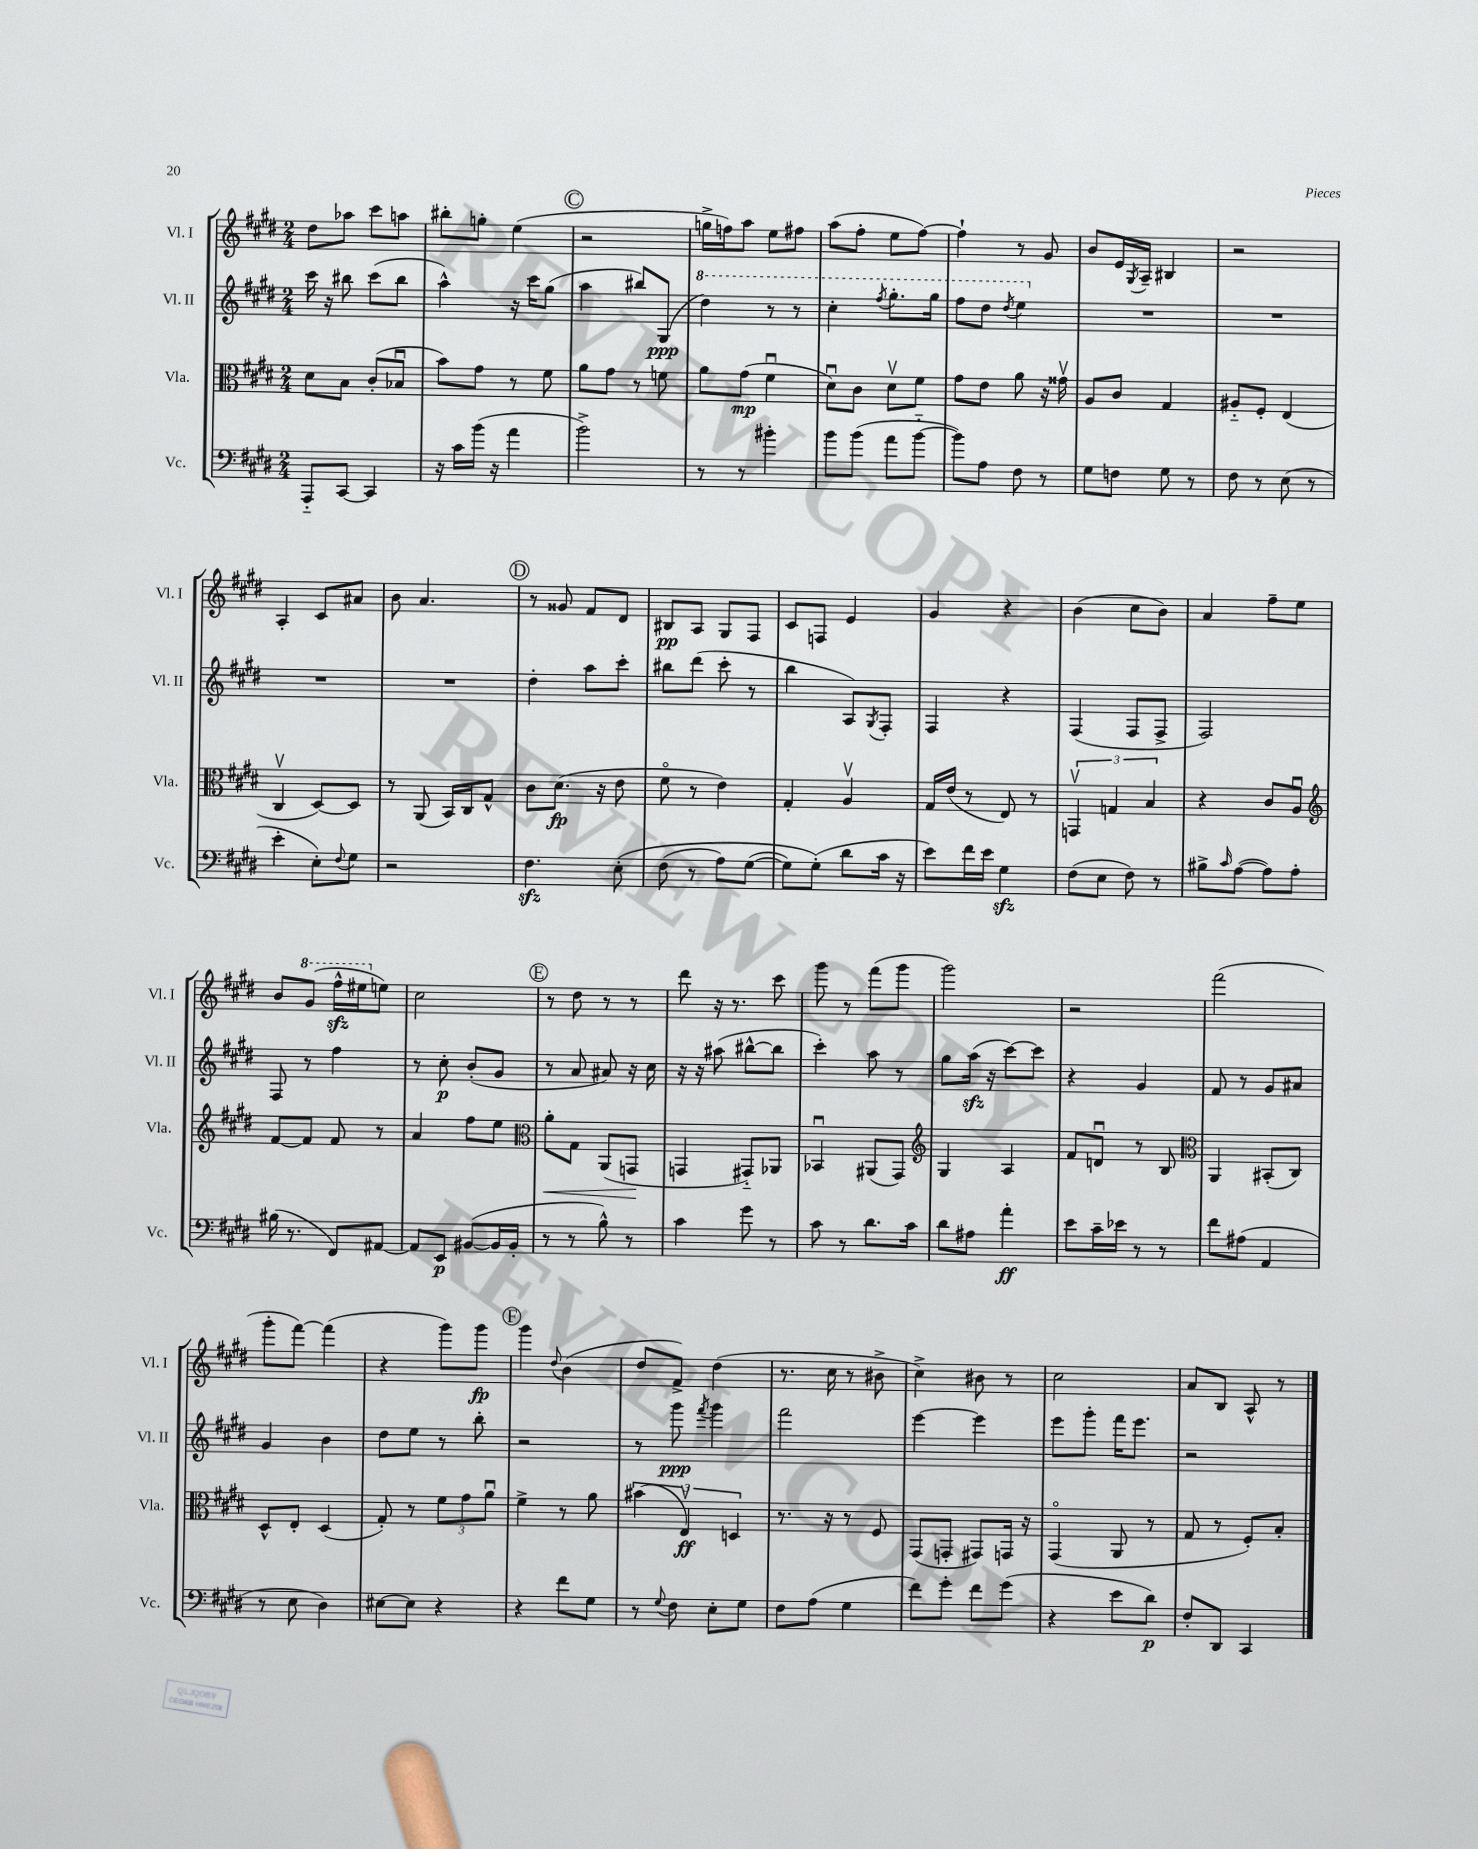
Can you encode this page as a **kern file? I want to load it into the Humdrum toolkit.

**kern	**kern	**kern	**kern
*staff4	*staff3	*staff2	*staff1
*clefF4	*clefC3	*clefG2	*clefG2
*k[f#c#g#d#]	*k[f#c#g#d#]	*k[f#c#g#d#]	*k[f#c#g#d#]
*M2/4	*M2/4	*M2/4	*M2/4
8AAA'~	8d#	16ccc#	8dd#
.	.	16r	.
[8CC#	8B	8bb#	8aa-
4CC#]	(8c#'	(8ccc#	8ccc#
.	8B-u	8bb#	8aa
=	=	=	=
16r	8b)	4aa^^)	8bb#'
16c#	.	.	.
(16b	8g#	.	8gg'
16r	.	.	.
4a	8r	16r	(4ee
.	.	16ccc#	.
.	8f#	(8gg#	.
=	=	=	=
2b^)	8a	4aa	2r
.	8g#	.	.
.	8r	8bb#)	.
.	8f	(8G#	.
=	=	=	=
8r	8a	4ddd#)	16gg^
.	.	.	16ff)
8r	(8g#	.	8aa
4b#'	4f#u	8r	8ee
.	.	8r	8ff#
=	=	=	=
8b	8d#u)	4ccc#'	(8aa
(8b	8c#	.	8ff#'
.	.	8qfff#	.
8a	8d#v	8.ggg#'	8ee
[8b'~	8f#	.	[8ff#)
.	.	16ggg#	.
=	=	=	=
8b])	8g#	8fff#	4ff#`]
8A	8e	8ddd#	.
.	.	8qddd#	.
8F#	8a	4eee	8r
8r	16r	.	8g#
.	16g##v	.	.
=	=	=	=
8G#	8A	2r	8b
8F	8c#	.	16e
.	.	.	8qG#
.	.	.	16A~
8G#	4G#	.	4B#
8r	.	.	.
=	=	=	=
8F#	8A#'~	2r	2r
8r	8F#'	.	.
(8E	(4E	.	.
8r	.	.	.
=	=	=	=
4e'	4C#v	2r	4A'
8E')	[8D#)	.	8c#
8qqF#	.	.	.
8G#	8D#]	.	8a#
=	=	=	=
2r	8r	2r	8b
.	(8AA	.	4.a
.	16BB)	.	.
.	16C#	.	.
.	8G#^^	.	.
=	=	=	=
4.F#	8c#	4dd#'	8r
.	(8.d#	.	8g##
.	.	8aa	8f#
.	16r	.	.
&(8E'	8e	8ccc#'	8d#
=	=	=	=
(8F#	8f#o	8bb#	8B#
8r	8r	(8ddd#	8A
8A)	4e)	8ccc#'	8G#
([8G#	.	8r	8F#
=	=	=	=
8G#])	4G#'	4bb	8c#
(8G#'&)	.	.	8F
8d#	4Av	8A)	4e
.	.	8qG#	.
16c#	.	8F#'	.
16r	.	.	.
=	=	=	=
8e)	16G#	4F#	4g#
.	(16e	.	.
16f#	8r	.	.
16e	.	.	.
4G#	8E)	4r	4r
.	8r	.	.
=	=	=	=
(8F#	6GGv	(4F#	(4b
8E	.	.	.
.	6G	.	.
8F#)	.	8F#	8cc#
.	6B	.	.
8r	.	8F#^	8b)
=	=	=	=
8B#^	4r	2F#)	4a
16qqc#	.	.	.
([8A	.	.	.
8A])	8c#	.	8ff#~
8A'	8Au	.	8ee
=	=	=	=
*	*clefG2	*	*
(16B#	[8f#	8F#	8b
8.r	.	.	.
.	8f#]	8r	(8gg#
8FF#)	8f#	4ff#	16fff#^^
.	.	.	16eee#
[8AA#	8r	.	8ee)
=	=	=	=
8AA#]	4a	8r	2cc#
8EE	.	8cc#'	.
([8BB#	8ff#	(8b'	.
16BB#]	8ee	8g#	.
16BB#'	.	.	.
=	=	=	=
*	*clefC3	*	*
8r	8a'	8r	8r
8r	8G#	8a	8dd#
8B^^)	(8AA	8a#)	8r
8r	8GG	16r	8r
.	.	16cc#	.
=	=	=	=
4c#	4GG	16r	8ddd#
.	.	16r	.
.	.	(8aa#	16r
.	.	.	8.r
8g#	8GG#'~)	[8bb#^^	.
8r	8AA-	8bb#]	8ccc#
=	=	=	=
8c#	4BB-u	4ccc#')	8ggg#
8r	.	.	8r
8.d#	(8AA#	8aa	(8fff#
.	8GG#)	8r	8ggg#
16c#	.	.	.
=	=	=	=
*	*clefG2	*	*
8d#	4G#	8gg#	2ggg#)
8A#	.	(16aa	.
.	.	16r	.
4a'	4A	[8ccc#)	.
.	.	8ccc#]	.
=	=	=	=
8e	8f#	4r	2r
16c#~	8du	.	.
16e-	.	.	.
8r	8r	4g#	.
8r	8B	.	.
=	=	=	=
*	*clefC3	*	*
8f#	4AA	8f#	(2fff#
(8A#	.	8r	.
4AA	(8BB#'	8g#	.
.	8C#)	8a#	.
=	=	=	=
8r	8D#^^	4g#	8ggg#'
8E	8E'	.	[8fff#)
4D#)	(4D#	4b	(4fff#]
=	=	=	=
[8E#	8G#')	8dd#	4r
8E#]	8r	8ee	.
4r	12f#	8r	8ggg#)
.	12g#	.	.
.	.	8bb'	8ggg#
.	12au	.	.
=	=	=	=
4r	4f#^	2r	4ggg#
.	.	.	8qqdd#
8f#	8r	.	(4b
8G#	8a	.	.
=	=	=	=
8r	(6b#	8r	8dd#
8qqG#	.	.	.
8F#	.	8ggg#	8f#^)
.	6Ev)	.	.
.	.	8qfff#	.
8E'	.	4ggg#	(4dd#
.	6D	.	.
8G#	.	.	.
=	=	=	=
8F#	8.r	2fff#	8.r
(8A	.	.	.
.	16r	.	16cc#
4G#	8r	.	8r
.	8F#	.	8b#^
=	=	=	=
8f#)	(8GG#	[4eee	4cc#^)
8g#'	8GG'	.	.
8f#	8GG#)	4eee]	8b#
(8g#	16GG	.	8r
.	16r	.	.
=	=	=	=
4r	(4GG#o	8eee	2cc#
.	.	8ggg#'	.
8e	8AA	16fff#	.
.	.	8.eee	.
8d#)	8r	.	.
=	=	=	=
8F#'	8G#	2r	8a
8DD#	8r	.	8B
4CC#	8F#')	.	8A^^
.	8B'	.	8r
==	==	==	==
*-	*-	*-	*-
